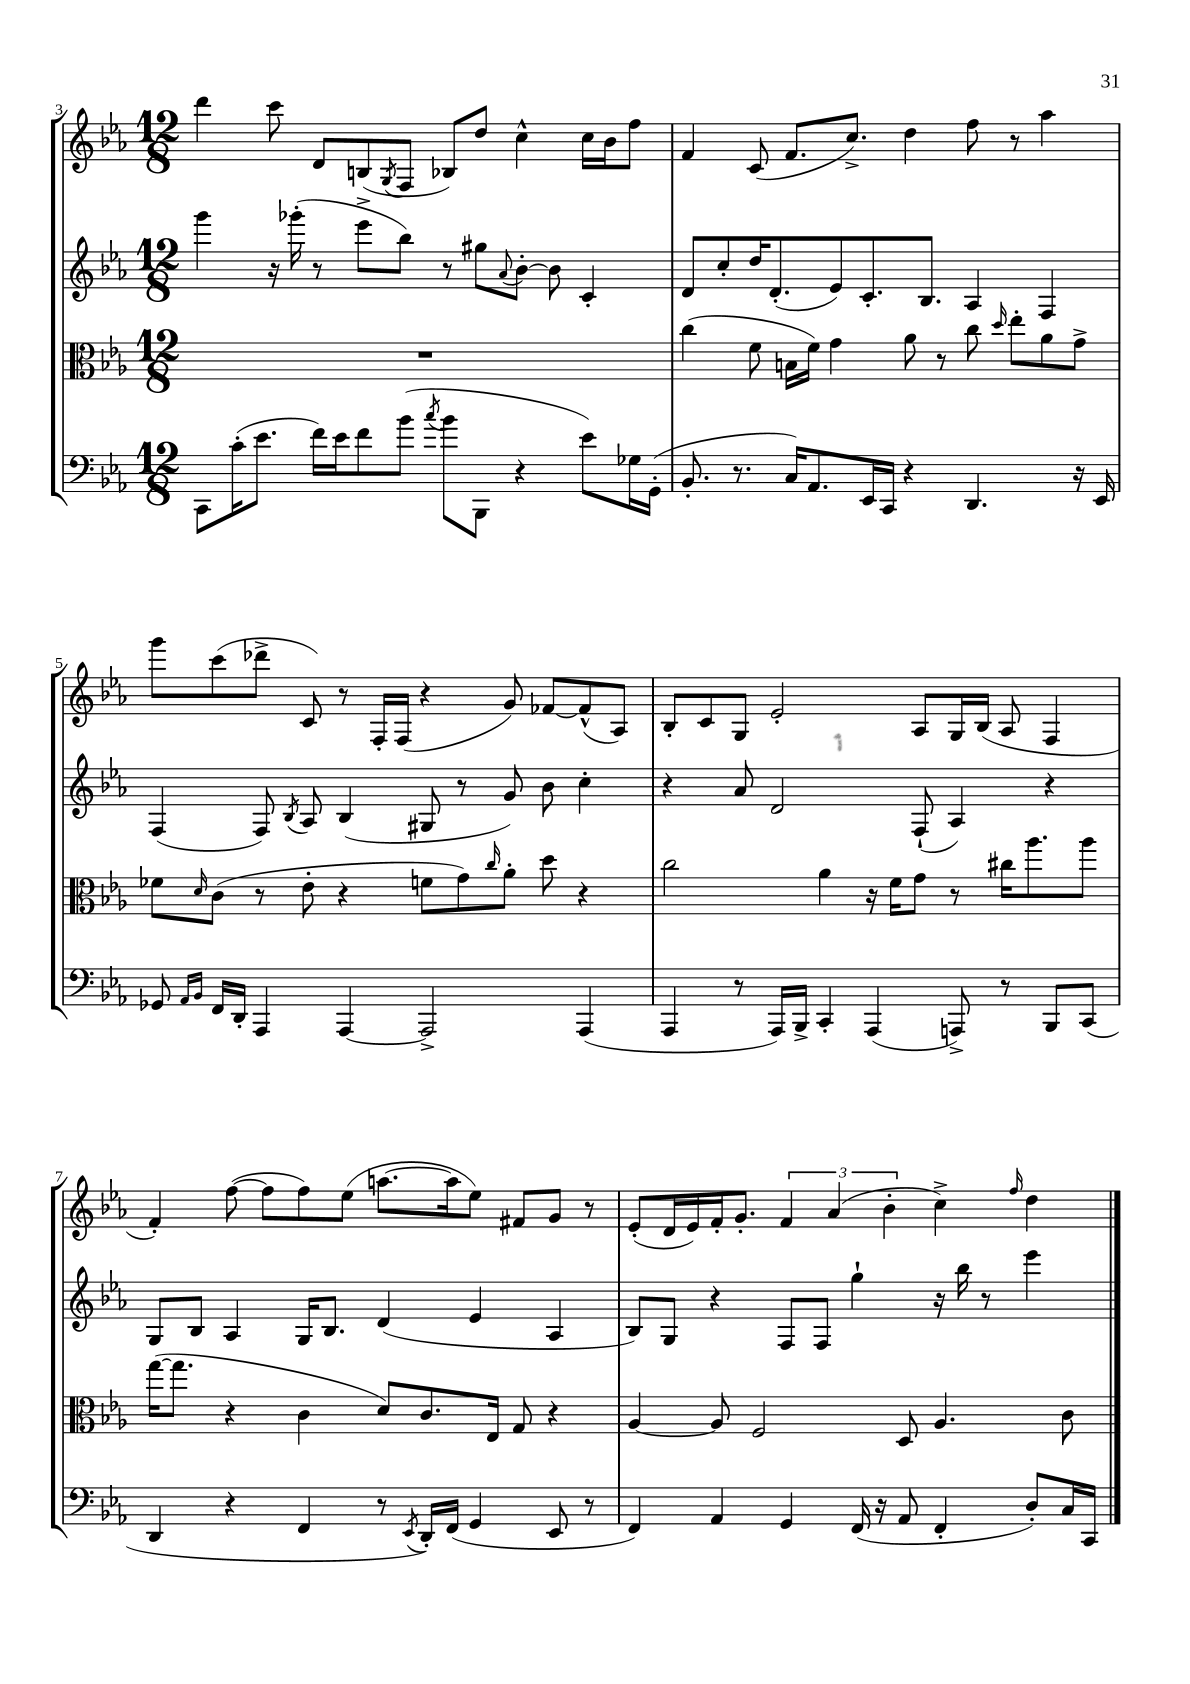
<<
\new StaffGroup <<
\new Staff = "s0" {
    \clef treble \key ees \major \numericTimeSignature \time 12/8
    d'''4 c'''8 d'8 b8( \acciaccatura { g8 } f8 bes8) d''8 c''4-^ c''16 bes'16 f''8 |
    f'4 c'8( f'8. c''8.->) d''4 f''8 r8 aes''4 |
    g'''8 c'''8( des'''8-> c'8) r8 f16-. f16( r4 g'8) fes'8~ fes'8-^( aes8) |
    bes8-. c'8 g8 ees'2-. aes8 g16 bes16( aes8 f4 |
    f'4-.) f''8~( f''8 f''8) ees''8( a''8.~ a''16 ees''8) fis'8 g'8 r8 |
    ees'8-.( d'16 ees'16) f'16-. g'8.-. \tuplet 3/2 { f'4 aes'4( bes'4-. } c''4->) \grace { f''16 } d''4 \bar "|." |
}
\new Staff = "s1" {
    \clef treble \key ees \major \numericTimeSignature \time 12/8
    g'''4 r16 ges'''16-.( r8 ees'''8-> bes''8) r8 gis''8 \appoggiatura { aes'8 } bes'8~-. bes'8 c'4-. |
    d'8 c''8-. d''16 d'8.-.( ees'8) c'8.-. bes8. aes4 f4 |
    f4( f8) \acciaccatura { bes8 } aes8 bes4( gis8 r8 g'8) bes'8 c''4-. |
    r4 aes'8 d'2 f8-!( aes4) r4 |
    g8 bes8 aes4 g16 bes8. d'4( ees'4 aes4 |
    bes8) g8 r4 f8 f8 g''4-! r16 bes''16 r8 ees'''4 \bar "|." |
}
\new Staff = "s2" {
    \clef alto \key ees \major \numericTimeSignature \time 12/8
    R1. |
    c''4( f'8 b16 f'16) g'4 aes'8 r8 c''8 \grace { d''16 } ees''8-. aes'8 g'8-> |
    fes'8 \grace { d'16 } c'8( r8 ees'8-. r4 f'8 g'8) \grace { c''16 } aes'8-. d''8 r4 |
    c''2 aes'4 r16 f'16 g'8 r8 cis''16 aes''8. aes''8 |
    g''16~( g''8. r4 c'4 d'8) c'8. ees16 g8 r4 |
    aes4~ aes8 f2 d8 aes4. c'8 \bar "|." |
}
\new Staff = "s3" {
    \clef bass \key ees \major \numericTimeSignature \time 12/8
    c,8 c'16-.( ees'8. f'16) ees'16 f'8 bes'8( \acciaccatura { c''8 } bes'8 bes,,8 r4 ees'8) ges16 g,16-.( |
    bes,8.-. r8. c16) aes,8. ees,16 c,16 r4 d,4. r16 ees,16 |
    ges,8 \grace { aes,16 bes,16 } f,16 d,16-. aes,,4 aes,,4~ aes,,2-> aes,,4( |
    aes,,4 r8 aes,,16) bes,,16-> c,4-. aes,,4( a,,8->) r8 bes,,8 c,8( |
    d,4 r4 f,4 r8 \acciaccatura { ees,8 } d,16-.) f,16( g,4 ees,8 r8 |
    f,4) aes,4 g,4 f,16( r16 aes,8 f,4-. d8-.) c16 c,16 \bar "|." |
}
>>
>>
\layout { \context { \Score currentBarNumber = #3 } }
